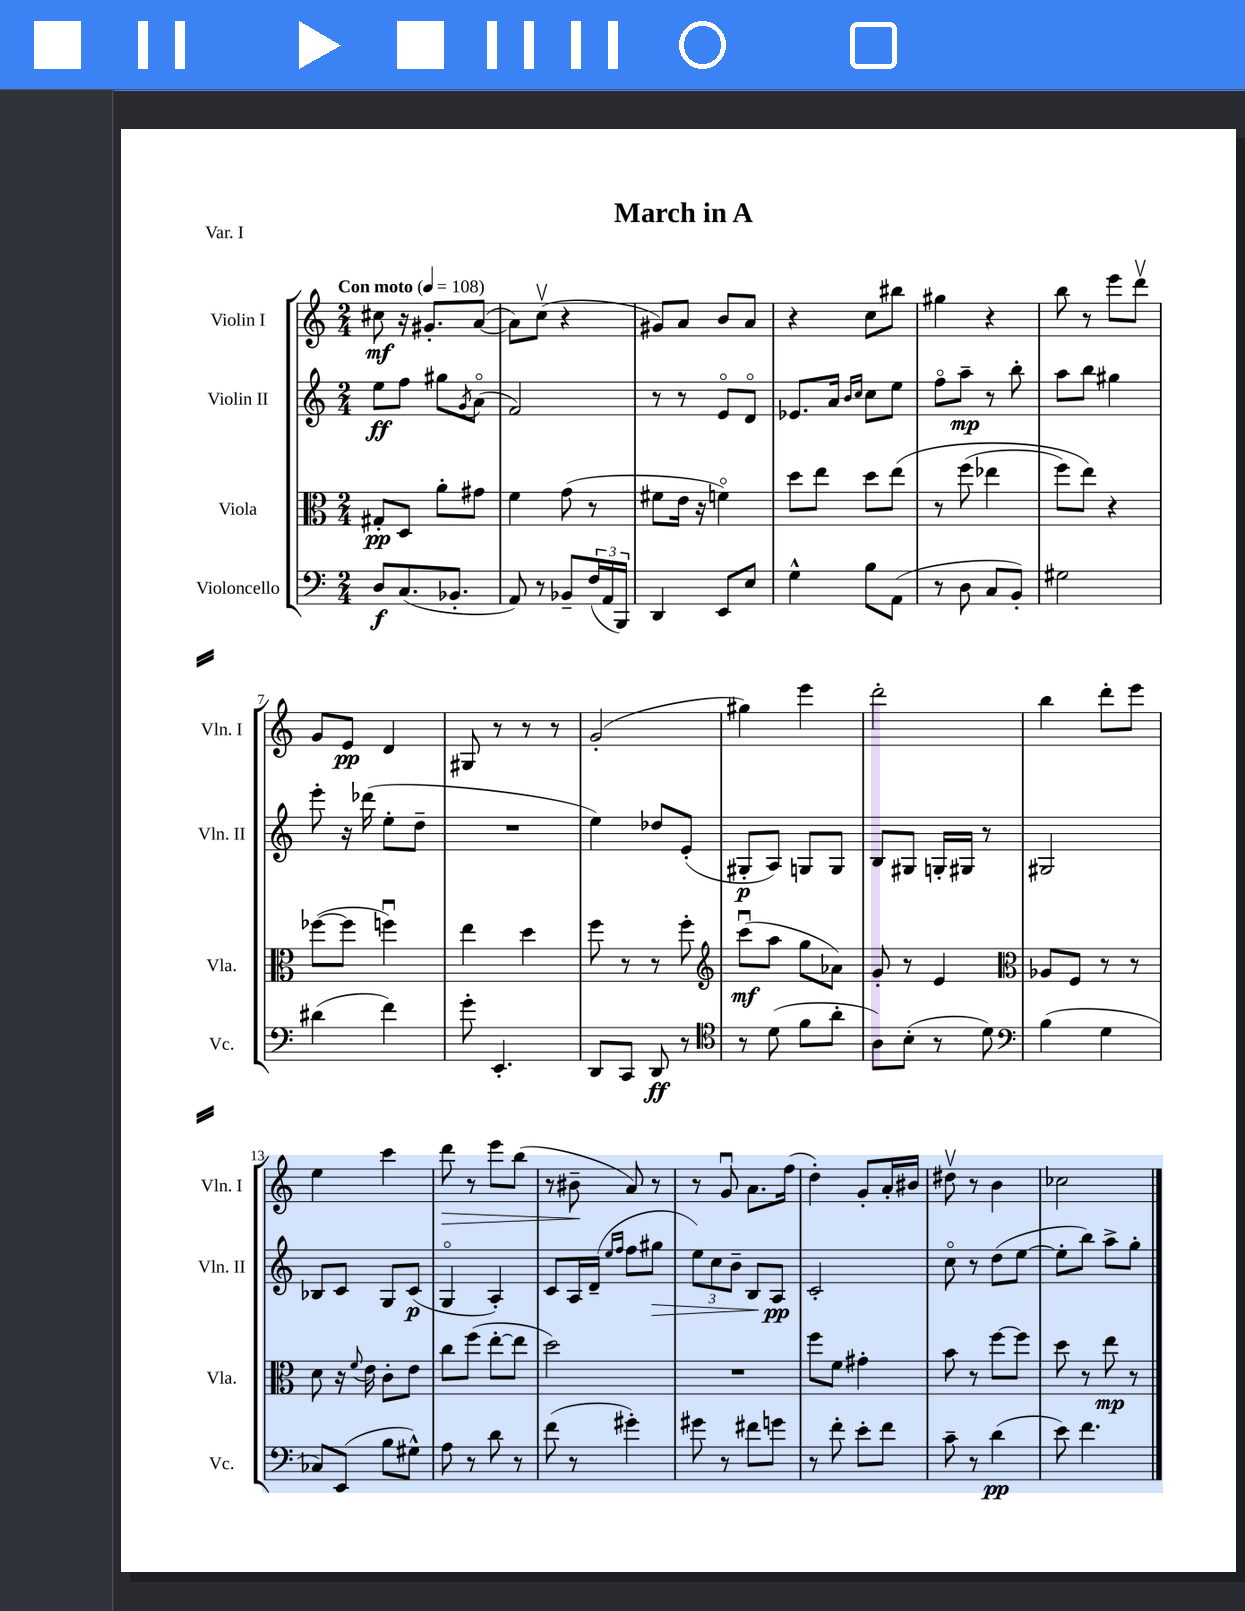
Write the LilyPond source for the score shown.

\header { title = "March in A" piece = "Var. I" }
<<
\new StaffGroup <<
\new Staff = "s0" \with { instrumentName = "Violin I" shortInstrumentName = "Vln. I" } {
    \clef treble \key c \major \numericTimeSignature \time 2/4 \tempo "Con moto" 4 = 108
    cis''8\mf r16 gis'8.-. a'8~( |
    a'8) c''8\upbow( r4 |
    gis'8) a'8 b'8 a'8 |
    r4 c''8 bis''8 |
    gis''4 r4 |
    b''8 r8 e'''8 d'''8\upbow |
    g'8 e'8\pp d'4 |
    gis8 r8 r8 r8 |
    g'2-.( |
    gis''4) e'''4 |
    d'''2-. |
    b''4 d'''8-. e'''8 |
    e''4 c'''4 |
    d'''8\> r8 e'''8 b''8( |
    r8 bis'8--\! a'8) r8 |
    r8 g'8\downbow a'8. f''16( |
    d''4-.) g'8-. a'16-. bis'16 |
    dis''8\upbow r8 b'4 |
    ces''2 \bar "|." |
}
\new Staff = "s1" \with { instrumentName = "Violin II" shortInstrumentName = "Vln. II" } {
    \clef treble \key c \major \numericTimeSignature \time 2/4
    e''8\ff f''8 gis''8 \acciaccatura { g'8 } a'8\flageolet( |
    f'2) |
    r8 r8 e'8\flageolet d'8\flageolet |
    ees'8. a'16 \grace { b'16 c''16 } c''8 e''8 |
    f''8\flageolet a''8--\mp r8 b''8-. |
    a''8 b''8 gis''4 |
    e'''8-. r16 des'''16( e''8-. d''8-- |
    R2 |
    e''4) des''8 e'8-.( |
    gis8-.\p a8) g8 g8 |
    b8 gis8 g16-. gis16 r8 |
    gis2 |
    bes8 c'8 g8 c'8\p( |
    g4\flageolet a4-.) |
    c'8 a16 d'16--( \grace { e''16 f''16 } f''8 gis''8\> |
    \tuplet 3/2 { e''8) c''8 b'8-- } b8\! a8\pp |
    c'2-. |
    c''8\flageolet r8 d''8( e''8~ |
    e''8-. b''8) a''8-> g''8-. \bar "|." |
}
\new Staff = "s2" \with { instrumentName = "Viola" shortInstrumentName = "Vla." } {
    \clef alto \key c \major \numericTimeSignature \time 2/4
    gis8-.\pp d8 a'8-. gis'8 |
    f'4 g'8( r8 |
    fis'8 e'16 r16 f'4\flageolet) |
    d''8 e''8 d''8 e''8\( |
    r8 f''8( ees''4 |
    f''8) e''8\) r4 |
    fes''8~( fes''8 f''4\downbow) |
    e''4 d''4 |
    f''8 r8 r8 f''8-. |
    \clef treble c'''8\downbow\mf( a''8 g''8 aes'8) |
    g'8-. r8 e'4 |
    \clef alto aes8 f8 r8 r8 |
    d'8 r16 \appoggiatura { f'8 } e'16 c'8-. e'8 |
    c''8 f''8( e''8~-. e''8 |
    d''2) |
    R2 |
    f''8 f'8 gis'4-. |
    b'8 r8 f''8~ f''8 |
    d''8 r8 e''8\mp r8 \bar "|." |
}
\new Staff = "s3" \with { instrumentName = "Violoncello" shortInstrumentName = "Vc." } {
    \clef bass \key c \major \numericTimeSignature \time 2/4
    d8\f c8.( bes,8.-. |
    a,8) r8 bes,8-- \tuplet 3/2 { f16( a,16 b,,16) } |
    d,4 e,8 e8 |
    g4-^ b8 a,8( |
    r8 d8 c8 b,8-.) |
    gis2 |
    dis'4( f'4) |
    g'8-. e,4.-. |
    d,8 c,8 d,8\ff r8 |
    \clef tenor r8 d'8( f'8 a'8-. |
    a8) b8-.( r8 d'8) |
    \clef bass b4( g4 |
    ces8) e,8( b8 gis8-^) |
    a8 r8 d'8 r8 |
    f'8( r8 gis'4-.) |
    gis'8 r8 fis'8 g'8 |
    r8 f'8-. e'8-. f'8 |
    c'8-- r8 d'4\pp( |
    e'8) f'4. \bar "|." |
}
>>
>>
